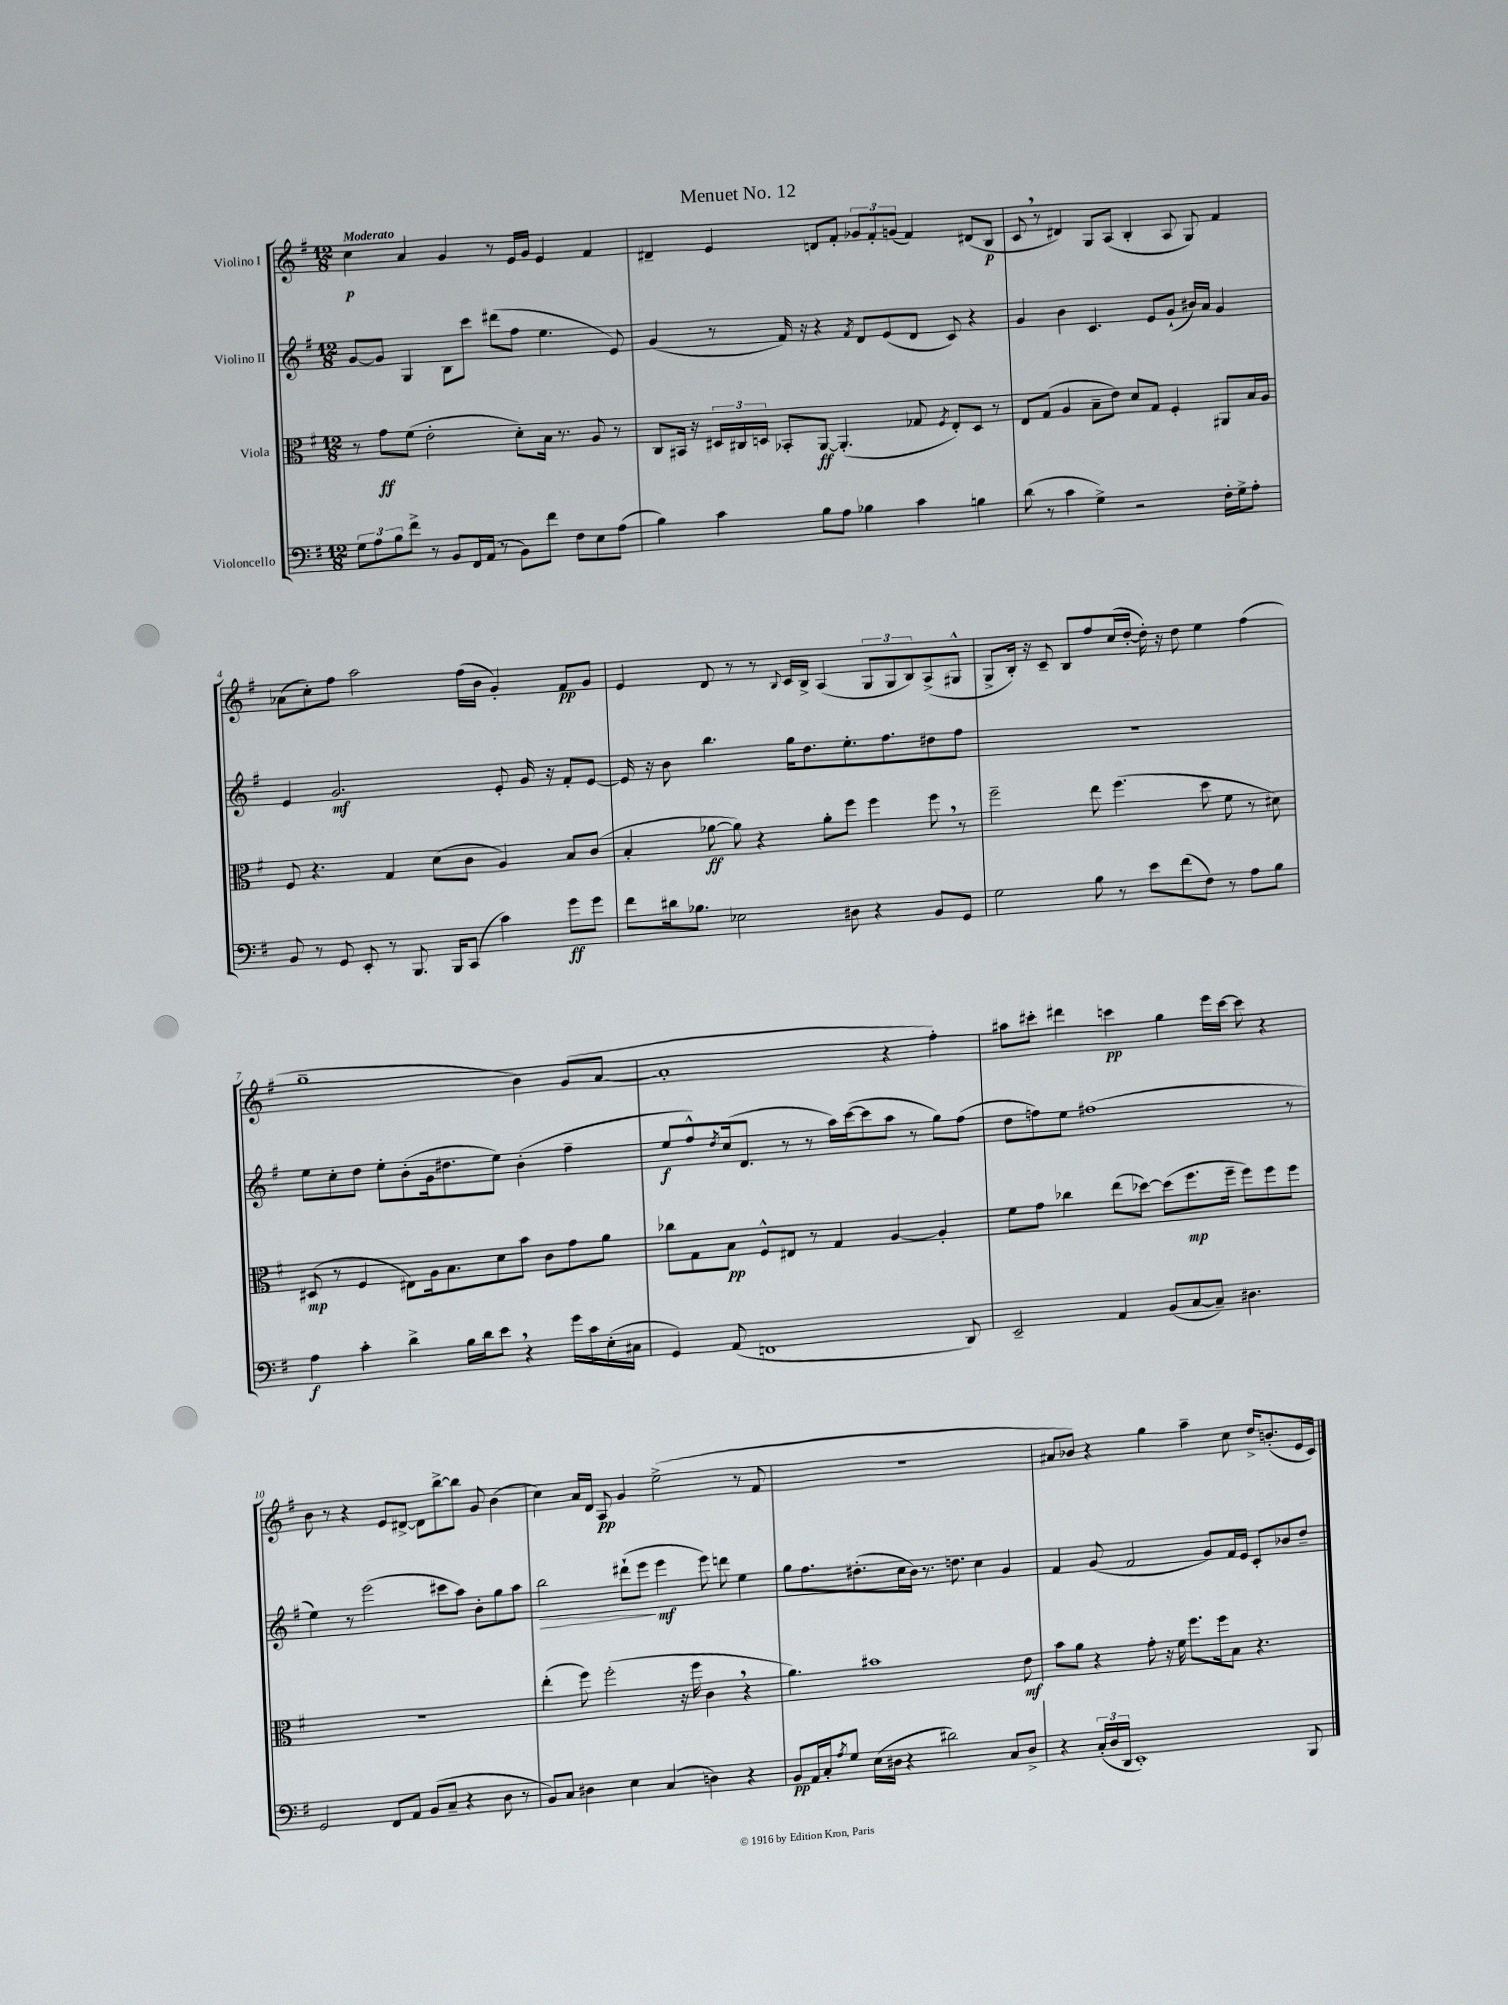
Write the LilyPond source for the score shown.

\header { title = "Menuet No. 12" }
<<
\new StaffGroup <<
\new Staff = "s0" \with { instrumentName = "Violino I" } {
    \clef treble \key g \major \numericTimeSignature \time 12/8 \tempo "Moderato"
    c''4\p a'4 g'4 r8 e'16 g'16 e'4 fis'4 |
    dis'4-- e'4 d'8 fis'8-. \tuplet 3/2 { ges'8 fis'8-. g'8( } fis'4) dis'8( b8\p |
    c'8 \breathe r8 dis'4) g8 a8( b4-. a8 g8) fis'4 |
    aes'8( c''8-.) fis''8 a''2 fis''16( b'16 g'4-.) fis'8\pp g'8 |
    e'4 d'8 r8 r8 \appoggiatura { b8 } c'16 b16-> a4( \tuplet 3/2 { g8 g8 b8) } a8->( gis8-^ |
    g8-> b16-.) r16 c'8-- b8 fis''8 c''16( d''16~-. d''16-.) r16 d''8 e''4 fis''4( |
    g''1-- b'4) g'8( a'8~ |
    a'1-. r4 fis''4-.) |
    ais''8 cis'''8-. dis'''4 c'''4\pp g''4 e'''16 c'''16~ c'''8 r4 |
    b'8 r8 r4 e'8 dis'8~-> dis'8 b''8~-> b''8 g'8 b'4( |
    c''4) a'16 d'16 a8\pp g'4 e''2->( r8 fis'8 |
    R1. |
    ais'8 bes'8) r4 g''4 a''4-- c''8 d''16-> b'8.-.( e'16 c'16) \bar "|." |
}
\new Staff = "s1" \with { instrumentName = "Violino II" } {
    \clef treble \key g \major \numericTimeSignature \time 12/8
    g'8~ g'8 g4 b8 c'''8 dis'''8( fis''8 e''4. e'8) |
    g'4( r8 fis'16) r16 r4 \acciaccatura { fis'8 } d'8 e'8( d'8 c'8) r4 |
    g'4 b'4 c'4. e'8 g'8-!( bis'16) a'16 g'4 |
    e'4 g'2.\mf e'8-. g'16 r16 fis'8-. e'8~ |
    e'16 r16 b'8 b''4. g''16 d''8. e''8.-. fis''8. dis''8 fis''8 |
    R1. |
    e''8 c''8-. d''8 e''8-. b'8-.( g'16 dis''8. e''8) b'4-.( fis''4-- |
    e''8\f fis''8-^) \acciaccatura { d''8 } c''16( d'8. r8 r8 a''16) c'''16~( c'''8 a''8 r8 g''8) fis''8( |
    d''8 f''8) e''8 fis''1( r8 |
    e''4) r8 e'''2( cis'''8 a''8) b'8-. g''8 a''8 |
    b''2\> dis'''8-!( e'''8\! e'''4\mf e'''8) d'''8 e''4 |
    g''8 fis''8. dis''8.-.( c''16 b'16) r8. d''8. c''4 g'4 |
    fis'4 g'8( fis'2 g'8) fis'16 e'16 c'8-. bes'8 d''8-- \bar "|." |
}
\new Staff = "s2" \with { instrumentName = "Viola" } {
    \clef alto \key g \major \numericTimeSignature \time 12/8
    r8 g'8\ff fis'8( e'2-. d'8-.) b16 r8. a8 r8 |
    c8 bis,16 r16 \tuplet 3/2 { dis16 cis16 d16 } bes,8-. a,8~\ff a,4.-.( ges8 \acciaccatura { fis8 } e8-.) d8 r8 |
    e8 g8( a4 b8-- e'8) d'8 g8 fis4-. ais,8 b16 a16 |
    fis8 r4. g4 d'8( c'8 a4) b8 c'8( |
    b4-. aes'8~\ff aes'8) r4 aes'8-. fis''8 fis''4 fis''8 \breathe r8 |
    fis''2-- e''8 fis''4.( d''8 fis'8 r8 dis'8) |
    dis8\mp( r8 fis4 eis8) a16 b8. d'8 b'8 c'8 g'8 a'8 |
    ces''8 g8 b8\pp fis8-^ eis8 r8 g4 a4~ a4-. |
    fis'8 g'8 ces''4 e''8( des''8~) des''8( fis''8.\mp fis''16-- fis''8) fis''8 fis''8 |
    R1. |
    e''4-.( fis''8) fis''2-.( r16 fis''16 c'4 \breathe r4 |
    a'4.) bis'1 e'8\mf |
    b'8 a'8 r4 g'8-. r16 fis'16 fis''8. fis''16 b8 r4. \bar "|." |
}
\new Staff = "s3" \with { instrumentName = "Violoncello" } {
    \clef bass \key g \major \numericTimeSignature \time 12/8
    \tuplet 3/2 { g8 a8 b8 } fis'8-> r8 b,8 fis,16 a,16( r8 b,8) fis'8 fis8 e8 a8( |
    b4) c'4 b8 a8 bes4 c'4 b4 |
    d'8( r8 c'4 g4->) r2 fis16-. g16-> a8-. |
    b,8 r8 g,8 e,8-. r8 b,,8. b,,16 c,8( c'4) g'8\ff g'8 |
    fis'8 dis'16 bes8. ees2 dis8 r4 b,8 g,8 |
    g2 b8 r8 e'8 fis'8( fis8) r8 a8 b8 |
    a4\f c'4-. d'4-> b16 d'16 e'8 \breathe r4 g'16 c'16 e16-.( cis16 |
    g,4) a,8( f,1 d,8) |
    e,2-- a,4 b,8( c8~ c8--) dis4. |
    g,2 fis,8 a,8 b,8( c8-- r4 d8 r8 |
    b,8) c8 dis4 e4 c4( d4) r4 |
    b,8\pp a,16 c16-. \acciaccatura { a8 } g8 e16( dis16 r4 dis'2) c8 dis8-> |
    r4 \tuplet 3/2 { c16-.( d16 d,16 } e,1-.) b,,8 \bar "|." |
}
>>
>>
